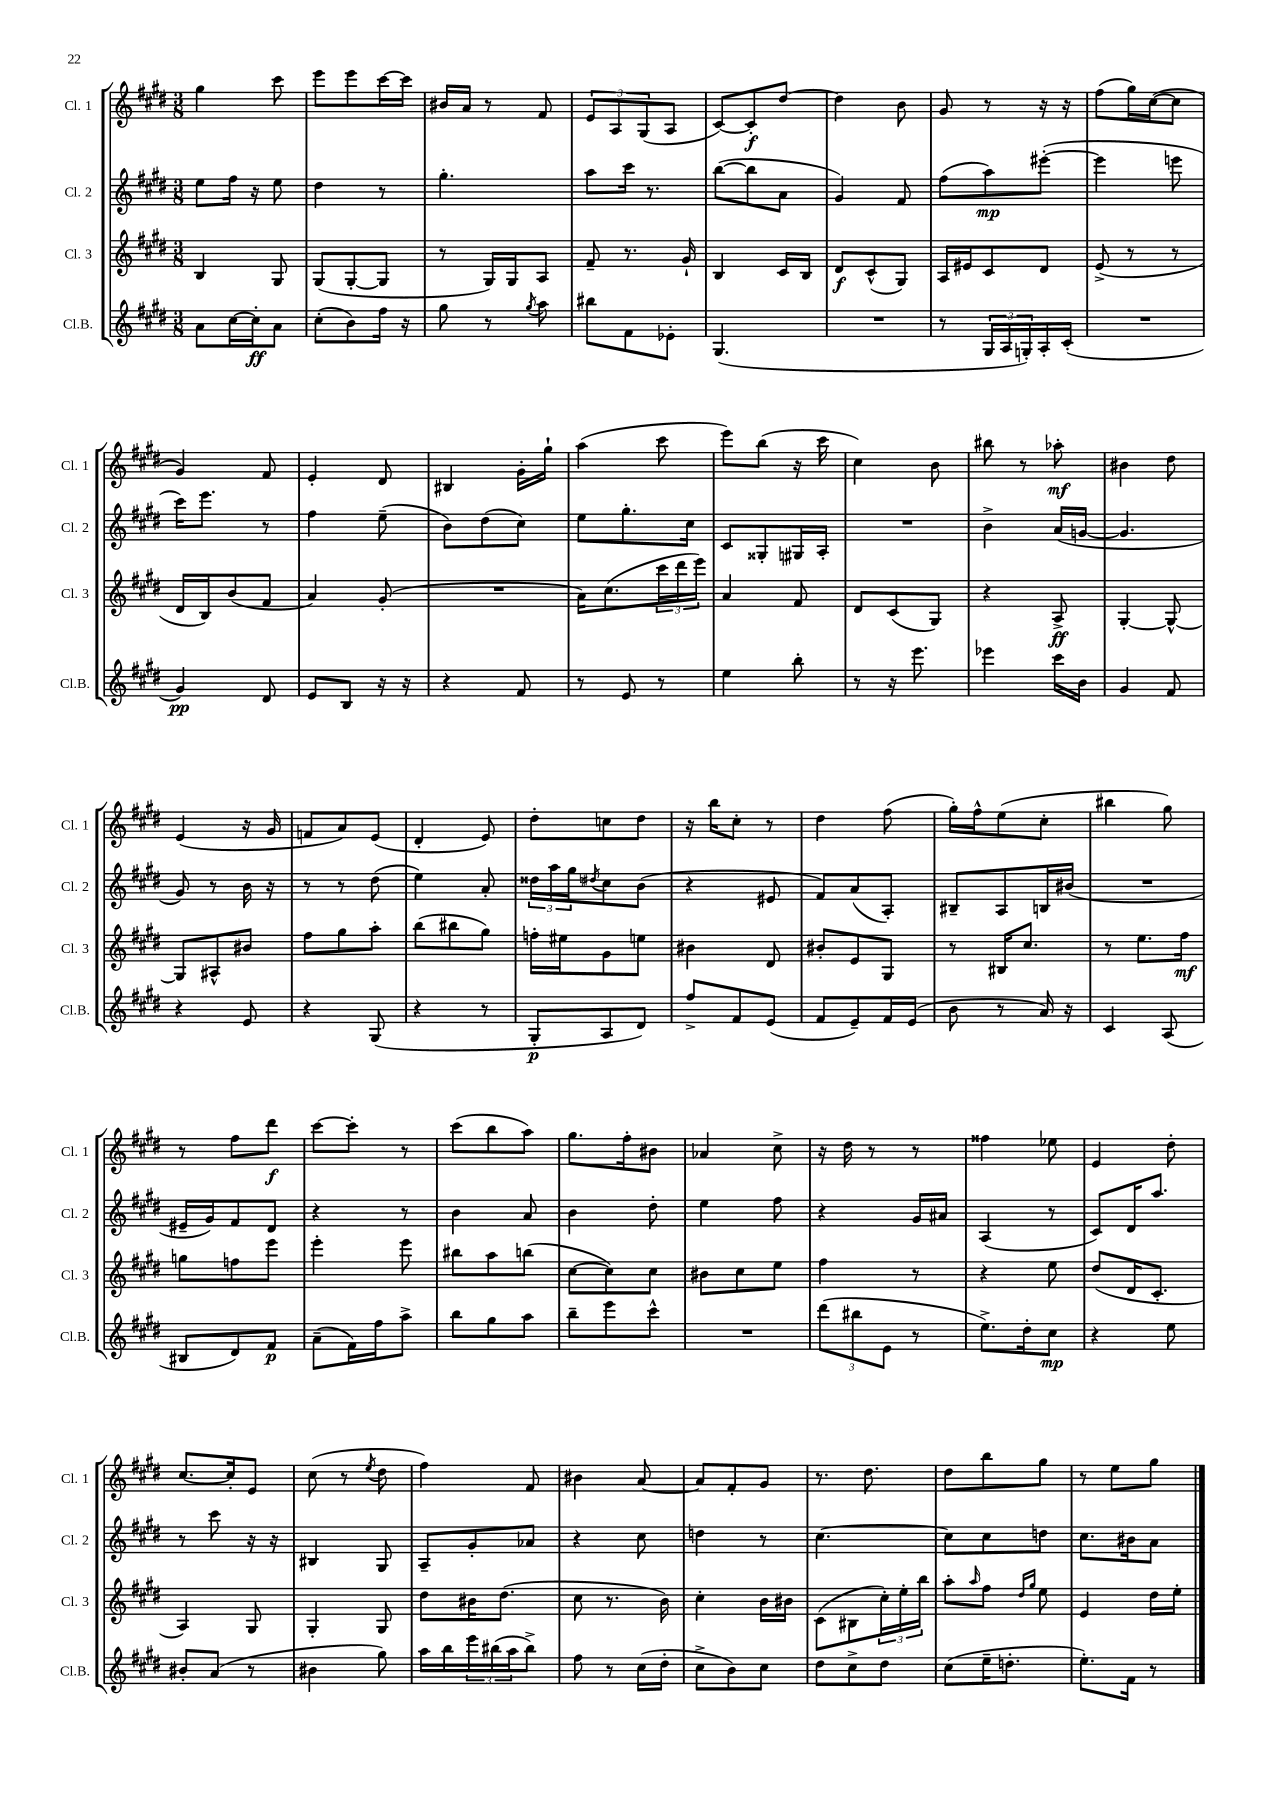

**kern	**kern	**kern	**kern
*staff4	*staff3	*staff2	*staff1
*clefG2	*clefG2	*clefG2	*clefG2
*k[f#c#g#d#]	*k[f#c#g#d#]	*k[f#c#g#d#]	*k[f#c#g#d#]
*M3/8	*M3/8	*M3/8	*M3/8
8a	4B	8ee	4gg#
[16cc#	.	16ff#	.
16cc#']	.	16r	.
8a	8G#	8ee	8ccc#
=	=	=	=
(8cc#'	(8G#	4dd#	8eee
8b)	[8G#'	.	8eee
16ff#	8G#]	8r	[16ccc#
16r	.	.	16ccc#]
=	=	=	=
8gg#	8r	4.gg#'	16b#
.	.	.	16a
8r	16G#)	.	8r
.	16G#	.	.
8qgg#	.	.	.
8aa	8A	.	8f#
=	=	=	=
8bb#	8f#~	8aa	12e
.	.	.	12A
8f#	8.r	16ccc#	.
.	.	.	(12G#
.	.	8.r	.
8e-'	.	.	8A
.	16g#`	.	.
=	=	=	=
(4.G#	4B	([8bb	[8c#)
.	.	8bb]	8c#']
.	16c#	8a	[8dd#
.	16B	.	.
=	=	=	=
4.r	8d#	4g#)	4dd#]
.	(8c#^^	.	.
.	8G#)	8f#	8b
=	=	=	=
8r	16A	(8ff#	8g#
.	16e#	.	.
24G#	8c#	8aa)	8r
24A	.	.	.
24G')	.	.	.
16A'	8d#	([8eee#'	16r
(16c#'	.	.	16r
=	=	=	=
4.r	(8e^	4eee#]	(8ff#
.	8r	.	16gg#)
.	.	.	([16cc#
.	8r	8eee	8cc#]
=	=	=	=
4g#)	16d#	16ccc#)	4g#)
.	16B)	8.eee	.
.	(8b	.	.
8d#	8f#	8r	8f#
=	=	=	=
8e	4a)	4ff#	4e'
8B	.	.	.
16r	(8g#'	(8ee~	8d#
16r	.	.	.
=	=	=	=
4r	4.r	8b)	4B#
.	.	(8dd#	.
8f#	.	8cc#)	16g#'
.	.	.	16gg#`
=	=	=	=
8r	16a)	8ee	(4aa
.	(8.cc#	.	.
8e	.	8.gg#'	.
8r	24ccc#	.	8ccc#
.	24ddd#	.	.
.	.	16cc#	.
.	24eee)	.	.
=	=	=	=
4ee	4a	8c#	8eee)
.	.	8G##'	(8bb
8bb'	8f#	16G#	16r
.	.	16A'	16ccc#
=	=	=	=
8r	8d#	4.r	4cc#)
16r	(8c#	.	.
8.eee	.	.	.
.	8G#)	.	8b
=	=	=	=
4eee-	4r	4b^	8bb#
.	.	.	8r
16ccc#	8A^	(16a	8aa-'
16b	.	[16g	.
=	=	=	=
4g#	[4G#'	4.g]	4b#
8f#	8G#^^_	.	8dd#
=	=	=	=
4r	8G#]	8g#)	(4e
.	8A#^^	8r	.
8e	8b#	16b	16r
.	.	16r	16g#
=	=	=	=
4r	8ff#	8r	8f
.	8gg#	8r	8a)
(8G#	8aa'	(8dd#	(8e
=	=	=	=
4r	(8bb	4ee)	4d#'
.	8bb#	.	.
8r	8gg#)	8a'	8e)
=	=	=	=
8G#'	16ff'	24dd##	8dd#'
.	.	24aa	.
.	16ee#	.	.
.	.	24gg#	.
.	.	8qdd#	.
8A	8g#	8cc#	8cc
8d#)	8ee	(8b	8dd#
=	=	=	=
8ff#^	4b#	4r	16r
.	.	.	16bb
8f#	.	.	8cc#'
(8e	8d#	8e#	8r
=	=	=	=
8f#	8b#'	8f#)	4dd#
8e~)	8e	(8a	.
16f#	8G#	8A')	(8ff#
(16e	.	.	.
=	=	=	=
8b	8r	8B#~	16gg#')
.	.	.	16ff#^^
8r	16B#	8A	(8ee
.	8.cc#	.	.
16a)	.	16B	8cc#'
16r	.	(16b#	.
=	=	=	=
4c#	8r	4.r	4bb#
.	8.ee	.	.
(8A	.	.	8gg#)
.	16ff#	.	.
=	=	=	=
8B#	8gg	16e#~	8r
.	.	16g#)	.
8d#)	8ff	8f#	8ff#
8f#	8eee	8d#	8ddd#
=	=	=	=
(8a~	4eee'	4r	[8ccc#
16f#)	.	.	8ccc#']
16ff#	.	.	.
8aa^	8eee	8r	8r
=	=	=	=
8bb	8bb#	4b	(8ccc#
8gg#	8aa	.	8bb
8aa	(8bb	8a	8aa)
=	=	=	=
8bb~	[8cc#	4b	8.gg#
8eee	8cc#])	.	.
.	.	.	16ff#'
8ccc#^^	8cc#	8dd#'	8b#
=	=	=	=
4.r	8b#	4ee	4a-
.	8cc#	.	.
.	8ee	8ff#	8cc#^
=	=	=	=
(12ddd#	4ff#	4r	16r
.	.	.	16dd#
12bb#	.	.	.
.	.	.	8r
12e	.	.	.
8r	8r	16g#	8r
.	.	16a#	.
=	=	=	=
8.ee^)	4r	(4A	4ff##
16dd#'	.	.	.
8cc#	8ee	8r	8ee-
=	=	=	=
4r	(8dd#	8c#)	4e
.	16d#	16d#	.
.	8.c#'	8.aa	.
8ee	.	.	8dd#'
=	=	=	=
8b#'	4A)	8r	[8.cc#
(8a	.	8ccc#	.
.	.	.	16cc#']
8r	8G#	16r	8e
.	.	16r	.
=	=	=	=
4b#	4G#'	4B#	(8cc#
.	.	.	8r
.	.	.	8qee
8gg#)	8G#	8G#	8dd#
=	=	=	=
16aa	8dd#	8A~	4ff#)
16bb	.	.	.
24eee	16b#	8g#'	.
(24bb#	.	.	.
.	(8.dd#	.	.
24aa	.	.	.
8bb#^)	.	8a-	8f#
=	=	=	=
8ff#	8cc#	4r	4b#
8r	8.r	.	.
(16cc#	.	8cc#	[8a
16dd#'	16b)	.	.
=	=	=	=
8cc#^	4cc#'	4dd	8a]
8b)	.	.	8f#'
8cc#	16b	8r	8g#
.	16b#	.	.
=	=	=	=
8dd#	(8c#	[4.cc#	8.r
8cc#^	8B#	.	.
.	.	.	8.dd#
8dd#	24cc#')	.	.
.	24ee'	.	.
.	24bb	.	.
=	=	=	=
(8cc#	8aa'	8cc#]	8dd#
.	16qqaa	.	.
16ee~	8ff#	8cc#	8bb
8.dd'	.	.	.
.	16qqdd#	.	.
.	16qqgg#	.	.
.	8ee	8dd	8gg#
=	=	=	=
8.ee')	4e	8.cc#	8r
.	.	.	8ee
16f#	.	16b#	.
8r	16dd#	8a	8gg#
.	16ee'	.	.
==	==	==	==
*-	*-	*-	*-
